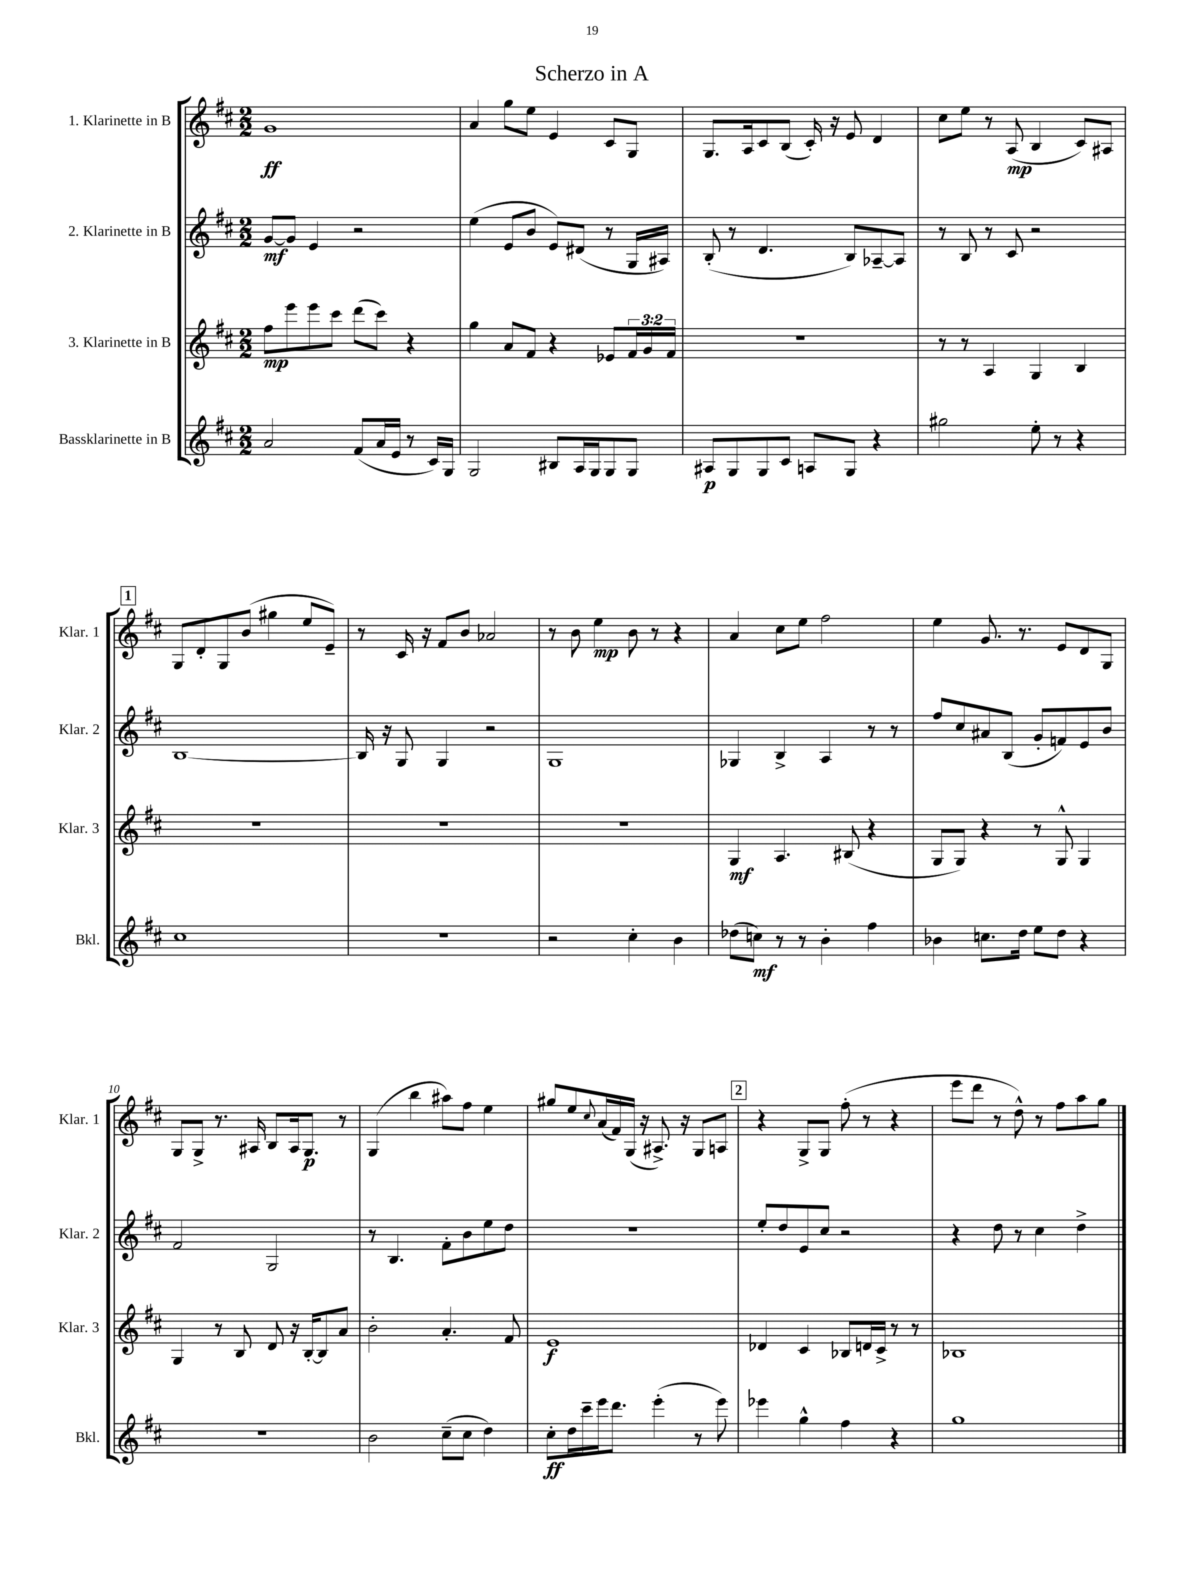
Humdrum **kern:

**kern	**kern	**kern	**kern
*staff4	*staff3	*staff2	*staff1
*clefG2	*clefG2	*clefG2	*clefG2
*k[f#c#]	*k[f#c#]	*k[f#c#]	*k[f#c#]
*M2/2	*M2/2	*M2/2	*M2/2
2a	8ff#	[8g	1g
.	8eee	8g]	.
.	8eee	4e	.
.	8ccc#	.	.
(8f#	(8ddd	2r	.
16a	8ccc#)	.	.
16e	.	.	.
8r	4r	.	.
16c#)	.	.	.
16G	.	.	.
=	=	=	=
2G	4gg	(4ee	4a
.	8a	8e	8gg
.	8f#	8b	8ee
8B#	4r	8e)	4e
16A	.	(8d#	.
16G	.	.	.
8G	8e-	8r	8c#
8G	24f#	16G	8G
.	24g	.	.
.	.	16A#)	.
.	24f#	.	.
=	=	=	=
8A#	1r	(8B'	8.G
8G	.	8r	.
.	.	.	16A
8G	.	4.d	8c#
8c#	.	.	(8B
8A	.	.	16c#')
.	.	.	16r
8G	.	8B)	8e
4r	.	[8A-~	4d
.	.	8A-]	.
=	=	=	=
2gg#	8r	8r	8cc#
.	8r	8B	8ee
.	4A	8r	8r
.	.	8c#	(8A
8ee'	4G	2r	4B
8r	.	.	.
4r	4B	.	8c#)
.	.	.	8A#
=	=	=	=
1cc#	1r	[1B	8G
.	.	.	8d'
.	.	.	8G
.	.	.	(8b
.	.	.	4gg#
.	.	.	8ee
.	.	.	8e~)
=	=	=	=
1r	1r	16B]	8r
.	.	16r	.
.	.	8G	16c#
.	.	.	16r
.	.	4G	8f#
.	.	.	8b
.	.	2r	2a-
=	=	=	=
2r	1r	1G	8r
.	.	.	8b
.	.	.	4ee
4cc#'	.	.	8b
.	.	.	8r
4b	.	.	4r
=	=	=	=
(8dd-	4G	4G-	4a
8cc)	.	.	.
8r	4.A	4B^	8cc#
8r	.	.	8ee
4b'	.	4A	2ff#
.	(8B#	.	.
4ff#	4r	8r	.
.	.	8r	.
=	=	=	=
4b-	8G	8ff#	4ee
.	8G)	8cc#	.
8.cc	4r	8a#	8.g
.	.	(8B	.
16dd	.	.	8.r
8ee	8r	8g'	.
8dd	8G^^	8f)	8e
4r	4G	8e	8d
.	.	8b	8G
=	=	=	=
1r	4G	2f#	8G
.	.	.	8G^
.	8r	.	8.r
.	8B	.	.
.	.	.	16A#
.	8d	2G	8B
.	16r	.	16A#
.	[16B'	.	8.G
.	8B]	.	.
.	8a	.	8r
=	=	=	=
2b	2b'	8r	(4G
.	.	4.B	.
.	.	.	4bb
(8cc#~	4.a'	8f#'	8aa#)
8cc#	.	8b	8ff#
4dd)	.	8ee	4ee
.	8f#	8dd	.
=	=	=	=
8cc#'	1e	1r	8gg#
16dd	.	.	8ee
16ccc#~	.	.	.
.	.	.	8qqcc#
16eee	.	.	(16a
8.ddd	.	.	16f#)
.	.	.	(16G
.	.	.	16r
(4eee'	.	.	8.A#^)
.	.	.	16r
8r	.	.	8G
8eee)	.	.	8A
=	=	=	=
4eee-	4d-	8ee'	4r
.	.	8dd	.
4gg^^	4c#	8e	8G^
.	.	8cc#	8G
4ff#	8B-	2r	(8ff#'
.	16d	.	8r
.	16c#^	.	.
4r	8r	.	4r
.	8r	.	.
=	=	=	=
1gg	1B-	4r	8eee
.	.	.	8ddd
.	.	8dd	8r
.	.	8r	8dd^^)
.	.	4cc#	8r
.	.	.	8ff#
.	.	4dd^	8aa
.	.	.	8gg
==	==	==	==
*-	*-	*-	*-
